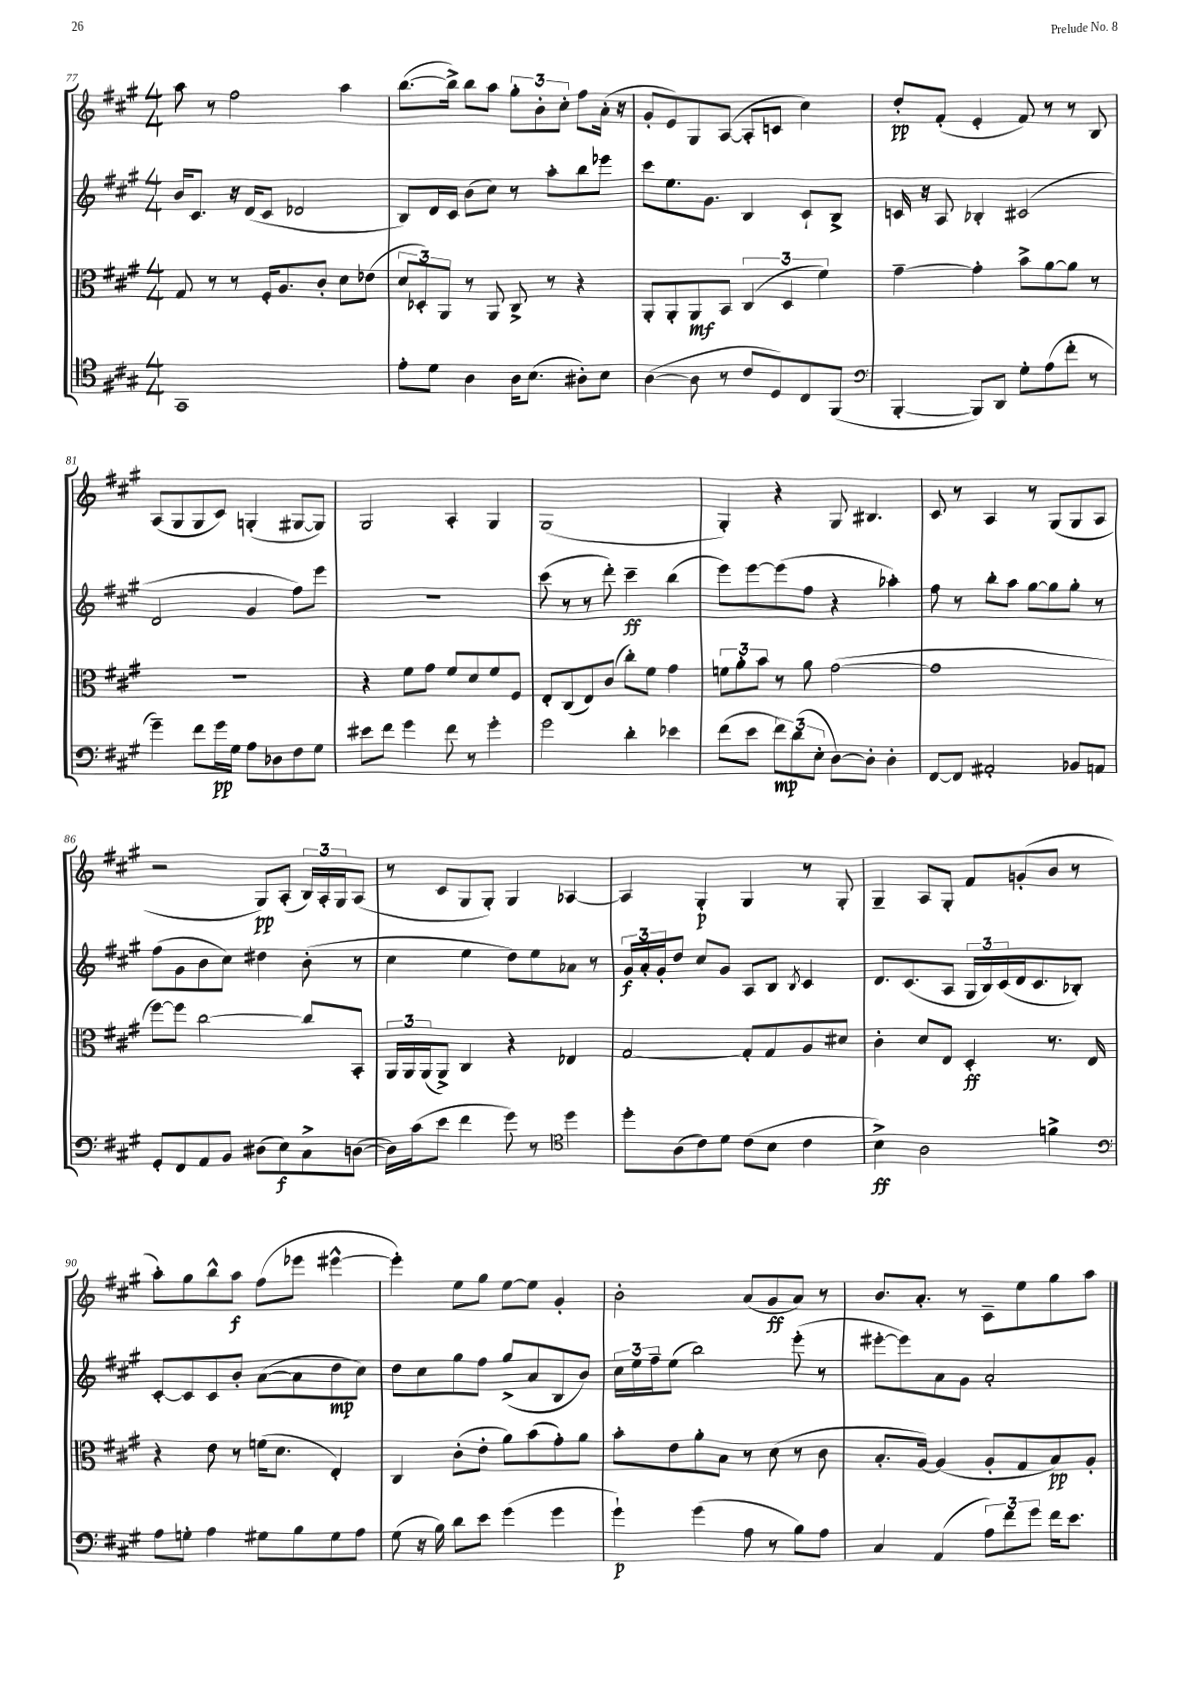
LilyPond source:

<<
\new StaffGroup <<
\new Staff = "s0" {
    \clef treble \key a \major \numericTimeSignature \time 4/4
    a''8 r8 fis''2 a''4 |
    b''8.~( b''16->) b''8 a''8 \tuplet 3/2 { gis''8-. b'8-. cis''8-. } fis''8 a'16-.( r16 |
    gis'8-. e'8) gis8 a8~( a8-. c'8 cis''4) |
    d''8-.\pp fis'8-.( e'4-. fis'8) r8 r8 b8 |
    a8( gis8 gis8 cis'8) g4-.( gis8~ gis8) |
    gis2 a4-. gis4 |
    gis1( |
    gis4-.) r4 gis8 bis4. |
    cis'8 r8 a4 r8 gis8( gis8 a8 |
    r2 gis8\pp) a8-.( \tuplet 3/2 { b16) a16-. gis16 } a8( |
    r8 cis'8 gis8 gis8-.) gis4 aes4~ |
    aes4 gis4-.\p gis4 r8 gis8-. |
    gis4-- a8 gis8-. fis'8 g'8-.( b'8 r8 |
    a''8-.) gis''8 b''8-^ a''8\f fis''8( ees'''8 eis'''4~-^ |
    eis'''4-.) e''8 gis''8 e''8~ e''8 gis'4-. |
    b'2-. a'8( gis'8\ff a'8) r8 |
    b'8. a'8.-. r8 cis'8-- e''8 gis''8 a''8 \bar "|." |
}
\new Staff = "s1" {
    \clef treble \key a \major \numericTimeSignature \time 4/4
    b'16 cis'8. r16 d'16( cis'8 des'2 |
    b8) d'16 cis'16 b'8( cis''8) r8 a''8-. b''8 ees'''8 |
    cis'''8 e''8. gis'8. b4 cis'8-! b8-> |
    c'16 r16 a8 bes4-. cis'2( |
    d'2 gis'4 fis''8) e'''8 |
    r1 |
    cis'''8( r8 r8 d'''8-.) cis'''4--\ff b''4( |
    e'''8) e'''8~ e'''8( fis''8 r4 aes''4-.) |
    fis''8 r8 b''8-. a''8 gis''8~ gis''8 gis''8-. r8 |
    fis''8( gis'8 b'8 cis''8) dis''4 b'8-.( r8 |
    cis''4 e''4 d''8) e''8 aes'8 r8 |
    \tuplet 3/2 { gis'16\f a'16-. gis'16-. } d''8 cis''8 gis'8 a8 b8 \acciaccatura { b8 } cis'4 |
    d'8. cis'8.( a8 \tuplet 3/2 { gis16 b16) cis'16( } d'16 cis'8. bes8-.) |
    cis'8~-. cis'8 cis'8 b'8-. a'8~( a'8 d''8\mp cis''8) |
    d''8 cis''8 gis''8 fis''8 gis''8->( a'8 b8 b'8) |
    \tuplet 3/2 { cis''16 e''16 fis''16-- } e''8( b''2) e'''8-.( r8 |
    eis'''8~-. eis'''8) a'8 gis'8 a'2-. \bar "|." |
}
\new Staff = "s2" {
    \clef alto \key a \major \numericTimeSignature \time 4/4
    gis8 r8 r8 fis16-. a8. cis'8-. d'8 ees'8( |
    \tuplet 3/2 { d'8 des8-.) a,8 } r8 a,8 cis8-> r8 r4 |
    a,8-. a,8-. a,8\mf b,8 \tuplet 3/2 { cis4( d4 fis'4) } |
    gis'4~-- gis'4-. b'8-> a'8~ a'8 r8 |
    R1 |
    r4 fis'8 gis'8 fis'8 d'8 fis'8 fis8 |
    e8-. cis8( e8) cis'8( cis''8-.) fis'8 gis'4 |
    \tuplet 3/2 { f'8 a'8-. b'8 } r8 a'8 gis'2~( |
    gis'1 |
    fis''8~) fis''8 cis''2~ cis''8 b,8-. |
    \tuplet 3/2 { a,16 a,16 a,16( } a,8->) cis4 r4 ees4 |
    gis2~ gis8-. gis8 a8 dis'8 |
    cis'4-. d'8 e8 d4-.\ff r8. e16 |
    r4 e'8 r8 f'16( d'8. e4-.) |
    cis4 cis'8-.( e'8-. a'8) b'8( gis'8-.) a'8 |
    b'8-. e'8 a'8-. b8 r8 d'8( r8 cis'8 |
    b8.-. a16~) a4( a8-. gis8 b8\pp) a8-. \bar "|." |
}
\new Staff = "s3" {
    \clef tenor \key a \major \numericTimeSignature \time 4/4
    gis,1 |
    e'8-. d'8 a4 a16 b8.( ais8-.) b8 |
    a4~( a8 r8 cis'8 d8) cis8 fis,8( |
    \clef bass b,,4~-. b,,8) d,8 gis8-. a8( fis'8-. r8 |
    gis'4--) fis'8 gis'16\pp gis16 a8 des8 fis8 gis8 |
    eis'8 fis'8 gis'4 fis'8 r8 gis'4-. |
    gis'2 d'4-. ees'4 |
    fis'8( e'8 \tuplet 3/2 { fis'8\mp) d'8( e8-. } d8~) d8-. d4-. |
    fis,8~ fis,8 ais,2-. bes,8 a,8 |
    gis,8-. fis,8 a,8 b,8 dis8( e8\f) cis8-> d8~( |
    d16) cis'16( e'8 fis'4 gis'8) r8 \clef tenor d''4 |
    d''8-. a8( cis'8) d'8 cis'8( b8 cis'4 |
    b4->\ff) a2 f'4-> |
    \clef bass a8 g8-. a4 gis8 b8 gis8 a8 |
    gis8( r16 b16) d'8 e'8 gis'4( gis'4 |
    gis'4-!\p) gis'4( a8 r8 b8) a8 |
    cis4 a,4( \tuplet 3/2 { a8) fis'8 gis'8 } fis'16 e'8. \bar "|." |
}
>>
>>
\layout { \context { \Score currentBarNumber = #77 } }
